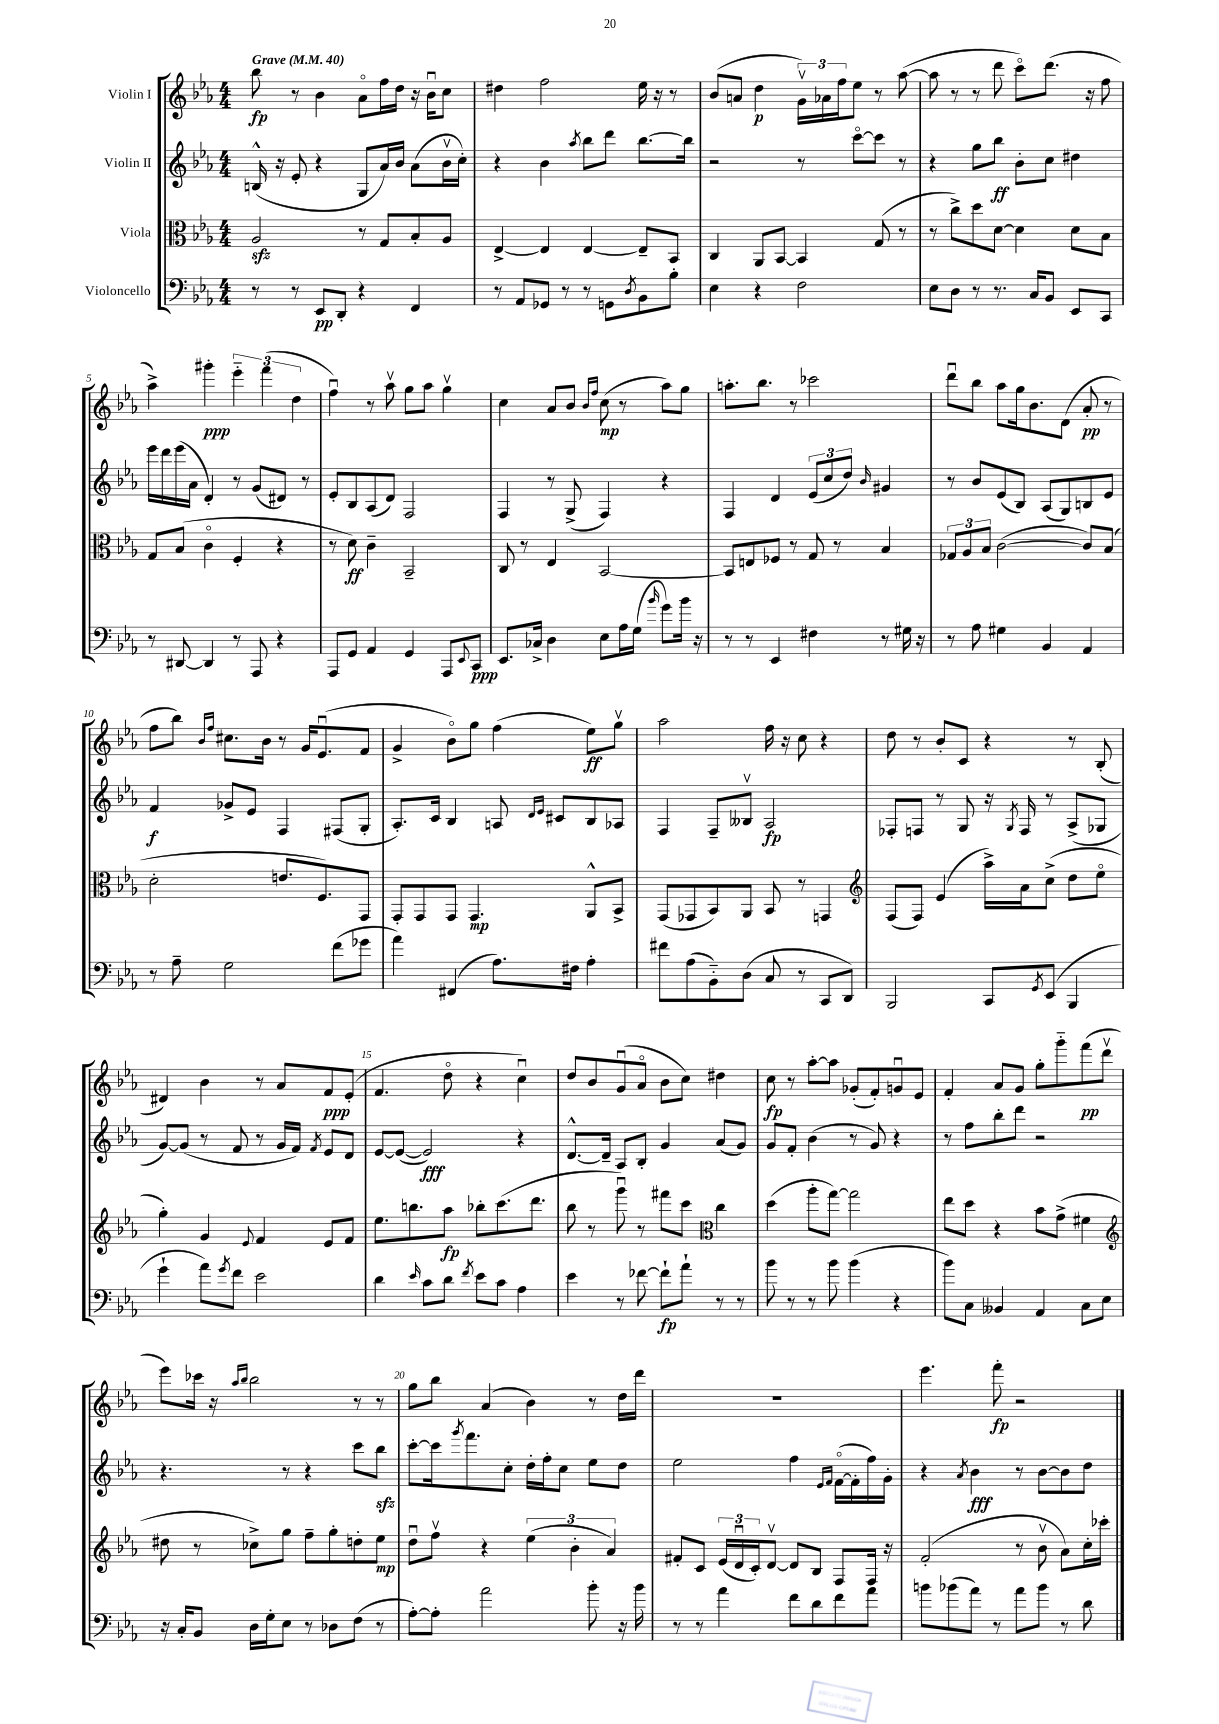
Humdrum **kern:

**kern	**kern	**kern	**kern
*staff4	*staff3	*staff2	*staff1
*clefF4	*clefC3	*clefG2	*clefG2
*k[b-e-a-]	*k[b-e-a-]	*k[b-e-a-]	*k[b-e-a-]
*M4/4	*M4/4	*M4/4	*M4/4
*MM40	*MM40	*MM40	*MM40
8r	2A-	(16B^^	8bb-
.	.	16r	.
8r	.	8e-'	8r
8EE-	.	4r	4b-
8DD'	.	.	.
4r	8r	8G	8a-o
.	8G	16a-)	16ff
.	.	16b-	16dd
4FF	8B-'	(8a-	16r
.	.	.	16b-u
.	8A-	16b-v	8cc
.	.	16cc')	.
=	=	=	=
8r	[4E-^	4r	4dd#
8AA-	.	.	.
8GG-	4E-]	4b-	2ff
8r	.	.	.
.	.	8qaa-	.
8r	[4E-	8bb-	.
8GG	.	8ddd	.
8qD	.	.	.
8BB-	8E-~]	[8.bb-	16ee-
.	.	.	16r
8B-'	8BB-	.	8r
.	.	16bb-]	.
=	=	=	=
4E-	4C	2r	(8b-
.	.	.	8a
4r	8AA-	.	4dd
.	[8BB-	.	.
2F	4BB-]	8r	24gv)
.	.	.	24a-
.	.	.	24ff
.	.	[8ccco	8ee-
.	(8G	8ccc]	8r
.	8r	8r	([8aa-
=	=	=	=
8E-	8r	4r	8aa-]
8D	8cc^)	.	8r
8r	8dd	8gg	8r
8.r	[8d	8bb-	8ddd
.	4d]	8b-'	8ccco)
16C	.	.	.
8BB-	.	8cc	(8.ddd
8EE-	8d	4dd#	.
.	.	.	16r
8CC	8B-	.	8ff
=	=	=	=
8r	8G	16eee-	4aa-^)
.	.	16ddd	.
[8DD#	(8B-	(16eee-	.
.	.	16a-	.
4DD#]	4co	4d')	4ggg#'
8r	4F'	8r	6eee-'~
8AAA-	.	(8g	.
.	.	.	(6fff
4r	4r	8d#)	.
.	.	.	6dd
.	.	8r	.
=	=	=	=
8AAA-	8r	8e-'	4ffu)
8GG	8d)	8B-	.
4AA-	4c~	(8A-	8r
.	.	8d)	8aa-v
4GG	2BB-~	2F	8gg
.	.	.	8aa-
8AAA-	.	.	4ggv
8qqEE-	.	.	.
8CC	.	.	.
=	=	=	=
8.EE-	8C	4F	4cc
.	8r	.	.
16C-^	.	.	.
4D	4E-	8r	8a-
.	.	(8G^	8b-
.	.	.	16qqb-
.	.	.	16qqff
8E-	[2BB-	4F)	(8cc
16A-	.	.	8r
(16G	.	.	.
16qqb-	.	.	.
8g)	.	4r	8aa-)
16b-	.	.	8gg
16r	.	.	.
=	=	=	=
8r	8BB-]	4F	8.aa'
8r	8E	.	.
.	.	.	8.bb-
4EE-	8F-	4d	.
.	8r	.	8r
4F#	8G	(12e-	2ccc-
.	.	12cc	.
.	8r	.	.
.	.	12dd)	.
.	.	16qqb-	.
8r	4B-	4g#	.
16G#	.	.	.
16r	.	.	.
=	=	=	=
8r	12G-	8r	8dddu
.	12A-	.	.
8A-	.	8b-	8bb-
.	12B-	.	.
4G#	([2c	(8e-	8aa-
.	.	8B-)	16gg
.	.	.	8.b-
4BB-	.	(8A-	.
.	.	8G)	(8d
4AA-	8c])	8B	8a-'
.	(8B-	8e-	8r
=	=	=	=
8r	2d'	4f	8ff
8A-~	.	.	8bb-)
.	.	.	16qqb-
.	.	.	16qqff
2G	.	8g-^	8.cc#
.	.	8e-	.
.	.	.	16b-
.	8.e	4F	8r
.	.	.	16g
.	8.F)	.	(8.e-u
(8f	.	(8F#	.
8g-	8GG	8G'	8f
=	=	=	=
4a-)	8GG'	8.A-')	4g^
.	8GG	.	.
.	.	16c	.
(4FF#	8GG	4B-	8b-o)
.	4.GG	.	8gg
8.A-)	.	8A	(4ff
.	.	16qqd	.
.	.	16qqe-	.
.	.	8c#	.
16F#	.	.	.
4A-'	8AA-^^	8B-	8ee-)
.	8BB-^	8A-	8ggv
=	=	=	=
8f#	(8GG	4F	2aa-
(8A-	8GG-	.	.
8BB-'~)	8BB-)	8F~	.
(8D	8AA-	8B--v	.
8C	8BB-	2A-	16ff
.	.	.	16r
8r	8r	.	8cc
8CC	4GG	.	4r
8DD)	.	.	.
=	=	=	=
*	*clefG2	*	*
2BBB-	(8F	8F-'	8dd
.	8F)	8F	8r
.	(4e-	8r	8b-'
.	.	8G	8c
8CC	16aa-^)	16r	4r
.	.	8qG	.
.	16a-	16F	.
8qGG	.	.	.
(8EE-	(8cc^	8r	.
4BBB-	8dd	(8A-^	8r
.	8ee-o	8G-	(8B-'
=	=	=	=
4g`	4gg')	[8g)	4d#)
.	.	(8g]	.
8a-)	4g	8r	4b-
8qg	.	.	.
8f	.	8f	.
.	8qqe-	.	.
2e-	4f	8r	8r
.	.	16g	8a-
.	.	16f)	.
.	.	8qf	.
.	8e-	8e-	8f
.	8f	8d	(8e-'
=	=	=	=
4d	8.ee-	[8e-	4.f
.	.	(8e-_	.
.	8.bb	.	.
16qqe-	.	.	.
8c	.	2e-])	.
8d	8aa-	.	8ddo
8qf	.	.	.
8e-	8bb-'	.	4r
8c	(8.ccc	.	.
4A-	.	4r	4ccu)
.	8.ddd	.	.
=	=	=	=
4e-	8bb-	[8.d^^	8dd
.	8r	.	8b-
.	.	16d~]	.
8r	8gggu)	8A-	(8gu
[8f-	8r	8B-'	8a-o
8f-`]	8fff#	4g	8b-
8a-`	8ccc	.	8cc)
*	*clefC3	*	*
8r	4cc	(8a-	4dd#
8r	.	8g)	.
=	=	=	=
8b-	(4dd	8g	8cc
8r	.	8f'	8r
8r	8aa-'	(4b-	[8aa-'
8b-	[8gg)	.	8aa-]
(4b-	2gg]	8r	(8g-'
.	.	8g)	8f')
4r	.	4r	8gu
.	.	.	8e-
=	=	=	=
8b-)	8ee-	8r	4f'
8C	8dd	8ff	.
4BB--	4r	8bb-'	8a-
.	.	8ddd	8g
4AA-	8b-	2r	8gg'
.	(8g^	.	8ggg'~
8C	4f#	.	(8fff
8E-	.	.	8dddv
=	=	=	=
*	*clefG2	*	*
16r	8dd#	4.r	8eee-)
16C'	.	.	.
8BB-	8r	.	16ccc-
.	.	.	16r
.	.	.	16qqaa-
.	.	.	16qqbb-
16D	8cc-^)	.	2bb-
16G'	.	.	.
8E-	8gg	8r	.
8r	8ff~	4r	.
8D-	8gg'	.	.
(8F	8dd'	8ccc	8r
8r	8ee-	8bb-	8r
=	=	=	=
[8A-')	8ddu	[8ccc'	8gg
8A-']	8ffv	16ccc]	8bb-
.	.	8qggg	.
.	.	8.fff	.
2a-	4r	.	(4a-
.	.	8cc'	.
.	(6ee-	16dd'	4b-)
.	.	16ff'	.
.	.	8cc	.
.	6b-'	.	.
8b-'	.	8ee-	8r
.	6a-)	.	.
16r	.	8dd	16dd
16b-	.	.	16ddd
=	=	=	=
8r	8f#'	2ee-	1r
8r	8c	.	.
4a-	(24e-	.	.
.	24du	.	.
.	24c')	.	.
.	[8dv	.	.
8f	8d]	4ff	.
8d	8B-	.	.
.	.	16qqe-	.
.	.	16qqf	.
8f	8F	([16fo	.
.	.	16f']	.
8a-	16F	16ff)	.
.	16r	16g'	.
=	=	=	=
8b	(2f'	4r	4.eee-
(8b-	.	.	.
.	.	8qa-	.
8a-)	.	4b-	.
8r	.	.	8fff'
8a-	8r	8r	2r
8b-	8b-v	[8b-	.
8r	8a-)	8b-]	.
8d	16cc'	8dd	.
.	16ccc-'	.	.
==	==	==	==
*-	*-	*-	*-
